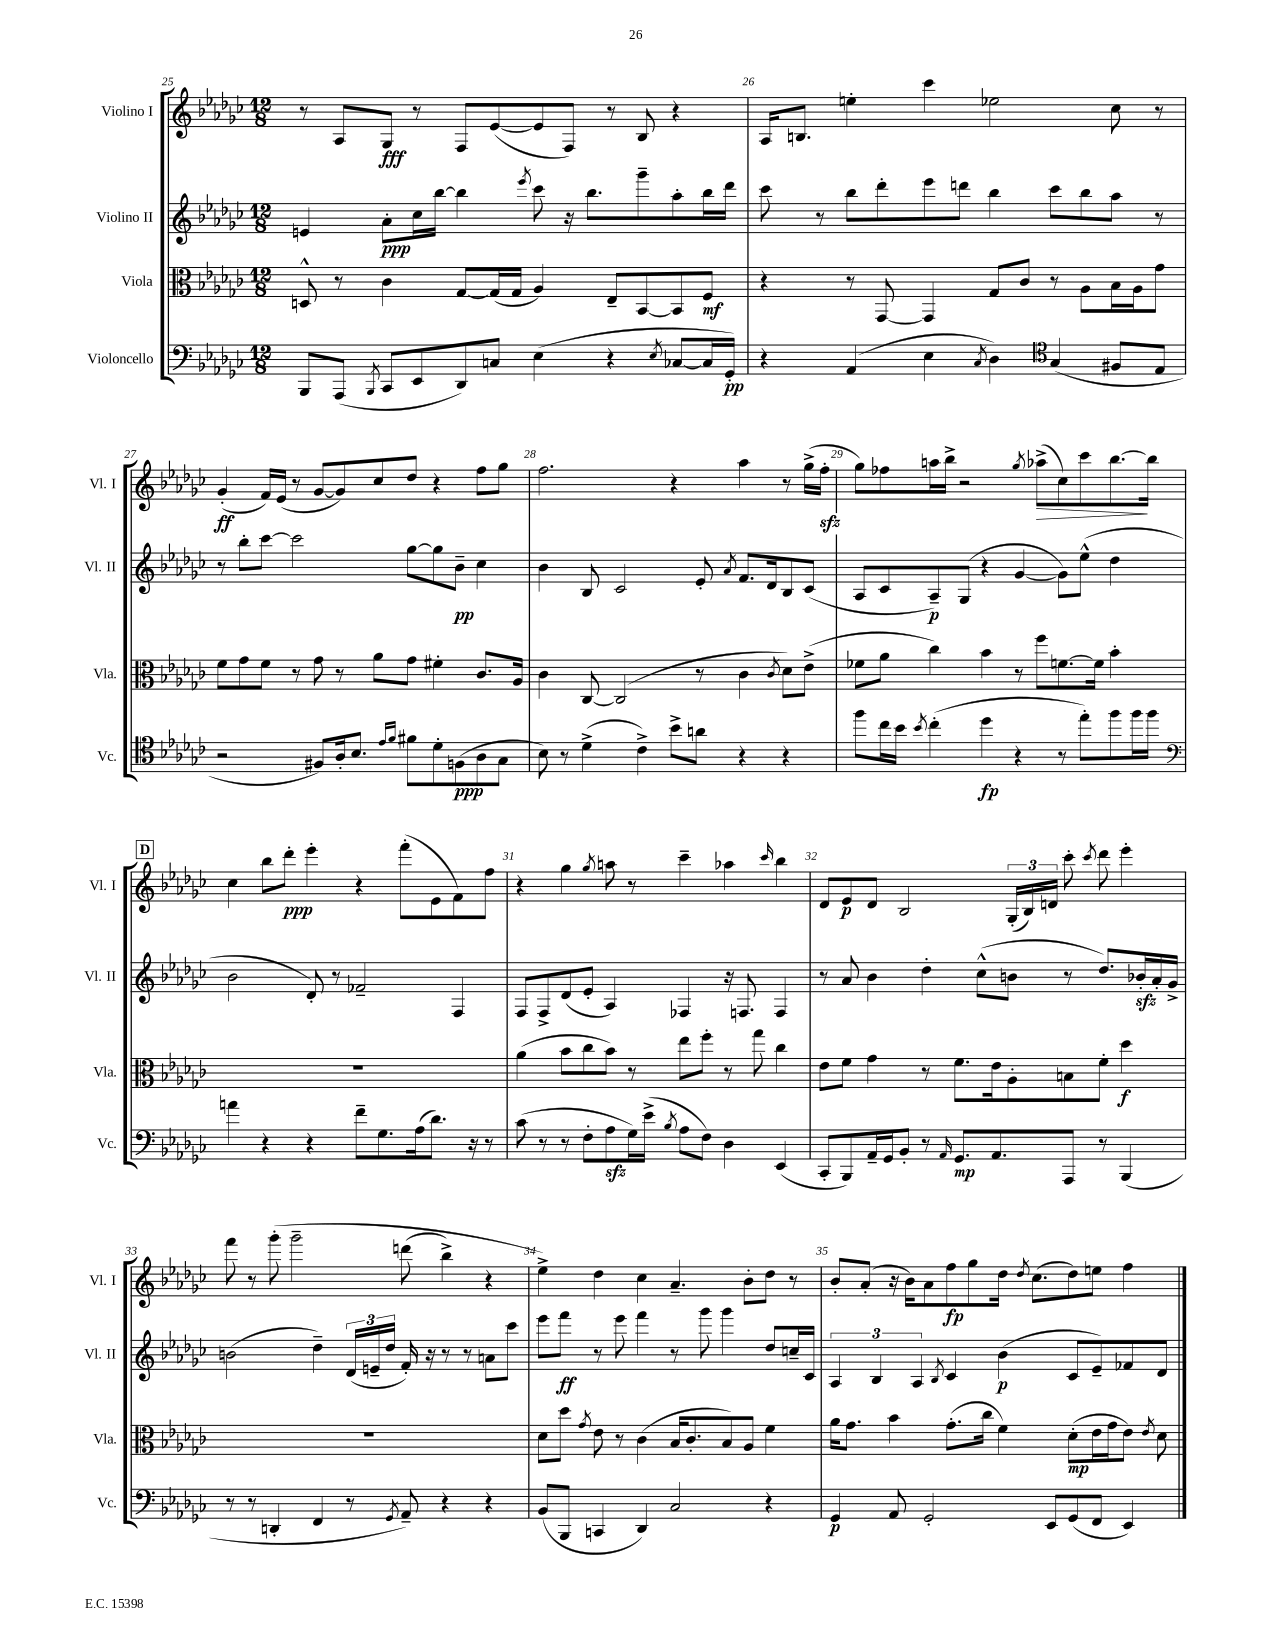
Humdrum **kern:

**kern	**dynam	**kern	**dynam	**kern	**dynam	**kern	**dynam
*part4	*part4	*part3	*part3	*part2	*part2	*part1	*part1
*staff4	*staff4	*staff3	*staff3	*staff2	*staff2	*staff1	*staff1
*I"Violoncello	*	*I"Viola	*	*I"Violino II	*	*I"Violino I	*
*I'Vc.	*	*I'Vla.	*	*I'Vl. II	*	*I'Vl. I	*
*clefF4	*	*clefC3	*	*clefG2	*	*clefG2	*
*k[b-e-a-d-g-c-]	*	*k[b-e-a-d-g-c-]	*	*k[b-e-a-d-g-c-]	*	*k[b-e-a-d-g-c-]	*
*M12/8	*	*M12/8	*	*M12/8	*	*M12/8	*
=25	=25	=25	=25	=25	=25	=25	=25
8BBB-/L	.	8Dn^^/	.	4en/	.	8r	.
(8AAA-/J	.	8r	.	.	.	8A-/L	.
8qBBB-/	.	.	.	.	.	.	.
8CC-/L	.	4c-\	.	8a-'\L	ppp	8G-/J	fff
8EE-/	.	.	.	16cc-\L	.	8r	.
.	.	.	.	[16bb-\JJ	.	.	.
8DD-/)	.	[8G-/L	.	4bb-\]	.	8F/L	.
8Cn/J	.	(16G-/L]	.	.	.	([8e-/	.
.	.	16G-/JJ	.	.	.	.	.
.	.	.	.	8qeee-/	.	.	.
(4E-\	.	4A-/)	.	8ccc-\	.	8e-/]	.
.	.	.	.	16r	.	8F/J)	.
.	.	.	.	8.bb-\L	.	.	.
4r	.	8E-~/L	.	.	.	8r	.
.	.	[8BB-/	.	8ggg-~\	.	8B-/	.
8qE-/	.	.	.	.	.	.	.
[8C-X/L	.	8BB-/]	.	8aa-'\	.	4r	.
16C-/L]	.	8F/J	mf	16bb-\L	.	.	.
16GG-'/JJ)	pp	.	.	16ddd-\JJ	.	.	.
=26	=26	=26	=26	=26	=26	=26	=26
4r	.	4r	.	8ccc-\	.	16A-/KL	.
.	.	.	.	.	.	8.Bn/J	.
.	.	.	.	8r	.	.	.
(4AA-/	.	8r	.	8bb-\L	.	4een'\	.
.	.	[8GG-/	.	8ddd-'\	.	.	.
4E-\	.	4GG-/]	.	8eee-\	.	4ccc-\	.
.	.	.	.	8dddn\J	.	.	.
8qC-/	.	.	.	.	.	.	.
4D-\)	.	8G-/L	.	4bb-\	.	2ee-X\	.
.	.	8c-/J	.	.	.	.	.
*clefC4	*	*	*	*	*	*	*
(4G-/	.	8r	.	8ccc-\L	.	.	.
.	.	8A-\L	.	8bb-\	.	.	.
8F#X/L	.	16B-\L	.	8aa-\J	.	8cc-\	.
.	.	16A-\J	.	.	.	.	.
8E-/J	.	8g-\J	.	8r	.	8r	.
!!LO:LB:g=z
=27	=27	=27	=27	=27	=27	=27	=27
2r	.	8f\L	.	8r	.	(4g-'/	ff
.	.	8g-\	.	8bb-'\L	.	.	.
.	.	8f\J	.	[8ccc-\J	.	16f/LL)	.
.	.	.	.	.	.	(16e-/JJ	.
.	.	8r	.	2ccc-\]	.	8r	.
8F#X/L)	.	8g-\	.	.	.	[8g-/L	.
16A-'/k	.	8r	.	.	.	8g-/])	.
8.B-/J	.	.	.	.	.	.	.
.	.	8a-\L	.	.	.	8cc-/	.
16qqe-/LL	.	.	.	.	.	.	.
16qqf/JJ	.	.	.	.	.	.	.
8f#X\L	.	8g-\J	.	[8gg-\L	.	8dd-/J	.
8d-'\	.	4f#X'\	.	8gg-\]	.	4r	.
(8Fn\	ppp	.	.	8b-~\J	pp	.	.
8A-\	.	8.c-/L	.	4cc-\	.	8ff\L	.
8G-\J	.	.	.	.	.	8gg-\J	.
.	.	16A-/Jk	.	.	.	.	.
=28	=28	=28	=28	=28	=28	=28	=28
8B-\)	.	4c-\	.	4b-\	.	2.ff\	.
8r	.	.	.	.	.	.	.
(4d-^\	.	[8C-/	.	8B-/	.	.	.
.	.	(2C-/]	.	2c-/	.	.	.
4c-^\)	.	.	.	.	.	.	.
8b-^\L	.	.	.	.	.	4r	.
8an\J	.	8r	.	8e-'/	.	.	.
.	.	.	.	8qa-/	.	.	.
4r	.	4c-\	.	8.f/L	.	4aa-\	.
.	.	.	.	16d-/k	.	.	.
.	.	8qc-/	.	.	.	.	.
4r	.	8d-\L)	.	8B-/	.	8r	.
.	.	(8e-^\J	.	(8c-/J	.	(16gg-^\LL	.
.	.	.	.	.	.	16ffzz'\JJ	.
=29	=29	=29	=29	=29	=29	=29	=29
8ff\L	.	8f-X\L	.	8A-/L	.	8gg-\L)	.
16cc-\L	.	8a-\J	.	8c-/	.	8ff-X\	.
16b-\JJ	.	.	.	.	.	.	.
8qb-/	.	.	.	.	.	.	.
(4cc-'\	.	4cc-\)	.	8A-~/)	p	16aan\L	.
.	.	.	.	.	.	16bb-^\JJ	.
.	.	.	.	(8G-/J	.	2r	.
4dd-\	fp	4b-\	.	4r	.	.	.
4r	.	8r	.	[4g-/	.	.	.
.	.	.	.	.	.	8qgg-/	.
!	!	!	!	!	!	!	!LO:HP:b
.	.	8ff\L	.	.	.	(8aa-X^\L	>
8r	.	[8.fn\	.	8g-\L])	.	8cc-\)	.
8ee-'\L)	.	.	.	(8ee-^^\J	.	8ccc-\	.
.	.	16f\Jk]	.	.	.	.	.
8ff\	.	4b-'\	.	4dd-\	.	[8.bb-\	.
16ff\L	.	.	.	.	.	.	.
16ff\JJ	.	.	.	.	.	16bb-\Jk]	]
!!LO:LB:g=z
!!LO:REH:place=s1:t=D
=30	=30	=30	=30	=30	=30	=30	=30
*clefF4	*	*	*	*	*	*	*
4an\	.	1.r	.	2b-\	.	4cc-\	.
4r	.	.	.	.	.	8bb-\L	.
.	.	.	.	.	.	8ddd-'\J	ppp
4r	.	.	.	8d-'/)	.	4eee-'\	.
.	.	.	.	8r	.	.	.
8f~\L	.	.	.	2f-X~/	.	4r	.
8.G-\	.	.	.	.	.	.	.
.	.	.	.	.	.	(8fff'\L	.
(16A-\k	.	.	.	.	.	.	.
8.d-\J)	.	.	.	.	.	8e-\	.
.	.	.	.	4F/	.	8f\)	.
16r	.	.	.	.	.	.	.
8r	.	.	.	.	.	8ff\J	.
=31	=31	=31	=31	=31	=31	=31	=31
(8c-\	.	(4a-\	.	8F/L	.	4r	.
8r	.	.	.	8F^/	.	.	.
8r	.	8b-\L	.	(8d-/	.	4gg-\	.
8F'\L	.	8cc-\	.	8e-'/J	.	.	.
.	.	.	.	.	.	8qgg-/	.
8A-zz\	.	8b-\J)	.	4A-/)	.	8aan\	.
16G-\L)	.	8r	.	.	.	8r	.
(16e-^\JJ	.	.	.	.	.	.	.
8qB-/	.	.	.	.	.	.	.
8A-\L	.	8ee-\L	.	4F-X/	.	4ccc-~\	.
8F\J)	.	8ff'\J	.	.	.	.	.
4D-\	.	8r	.	16r	.	4aa-X\	.
.	.	.	.	8.Fn/	.	.	.
.	.	8gg-\	.	.	.	.	.
.	.	.	.	.	.	16qqccc-/	.
(4EE-/	.	4cc-\	.	4F/	.	4bb-\	.
=32	=32	=32	=32	=32	=32	=32	=32
8CC-'/L	.	8e-\L	.	8r	.	8d-/L	.
8BBB-/)	.	8f\J	.	8a-/	.	8e-/	p
16AA-~/L	.	4g-\	.	4b-\	.	8d-/J	.
16GG-/J	.	.	.	.	.	.	.
8BB-'/J	.	.	.	.	.	2B-/	.
8r	.	8r	.	4dd-'\	.	.	.
16qqAA-/	.	.	.	.	.	.	.
8.GG-/L	mp	8.f\L	.	.	.	.	.
.	.	.	.	(8cc-^^\L	.	.	.
8.AA-/	.	16e-\k	.	.	.	.	.
.	.	8A-'\	.	8bn\J	.	(24G-'/LL	.
.	.	.	.	.	.	24B-/)	.
.	.	.	.	.	.	24dn/JJ	.
8AAA-/J	.	8Bn\	.	8r	.	8ccc-'\	.
.	.	.	.	.	.	8qccc-/	.
8r	.	8f'\J	.	8.dd-/L)	.	8ddd-\	.
(4BBB-/	.	4dd-\	f	.	.	4eee-'\	.
.	.	.	.	16b-Xzz'/L	.	.	.
.	.	.	.	16a-'/	.	.	.
.	.	.	.	16g-^/JJ	.	.	.
!!LO:LB:g=z
=33	=33	=33	=33	=33	=33	=33	=33
8r	.	1.r	.	(2bn\	.	8fff\	.
8r	.	.	.	.	.	8r	.
4DDn'/	.	.	.	.	.	(8ggg-'\	.
.	.	.	.	.	.	2ggg-~\	.
4FF/	.	.	.	4dd-~\)	.	.	.
8r	.	.	.	(24d-/LL	.	.	.
.	.	.	.	24en~/	.	.	.
.	.	.	.	24dd-/JJ	.	.	.
8qGG-/	.	.	.	.	.	.	.
8AA-~/)	.	.	.	16f'/)	.	(8dddn\	.
.	.	.	.	16r	.	.	.
4r	.	.	.	8r	.	4bb-^\)	.
.	.	.	.	8r	.	.	.
4r	.	.	.	8an\L	.	4r	.
.	.	.	.	8ccc-\J	.	.	.
=34	=34	=34	=34	=34	=34	=34	=34
(8BB-/L	.	8d-\L	.	8eee-\L	.	4ee-^\)	.
8BBB-/J	.	8dd-\J	.	8fff\J	ff	.	.
.	.	8qg-/	.	.	.	.	.
4CCn/	.	8e-\	.	8r	.	4dd-\	.
.	.	8r	.	8eee-\	.	.	.
4DD-/)	.	(4c-\	.	4fff\	.	4cc-\	.
2C-/	.	16B-/KL	.	8r	.	4.a-~/	.
.	.	8.c-'/	.	.	.	.	.
.	.	.	.	8ggg-\	.	.	.
.	.	8B-/)	.	4ggg-\	.	.	.
.	.	8A-/J	.	.	.	8b-'\L	.
4r	.	4f\	.	8dd-/L	.	8dd-\J	.
.	.	.	.	16ccn~/L	.	8r	.
.	.	.	.	16c-/JJ	.	.	.
=35	=35	=35	=35	=35	=35	=35	=35
4GG-/	p	16a-\KL	.	6A-/	.	8b-'/L	.
.	.	8.g-\J	.	.	.	.	.
.	.	.	.	.	.	(8a-'/J	.
.	.	.	.	6B-/	.	.	.
8AA-/	.	4b-\	.	.	.	16r	.
.	.	.	.	.	.	16b-\KL)	.
.	.	.	.	6A-/	.	.	.
2GG-'/	.	.	.	.	.	8a-\	.
.	.	.	.	8qB-/	.	.	.
.	.	(8.g-'\L	.	4c-/	.	8ff\	fp
.	.	.	.	.	.	8gg-\	.
.	.	16cc-\Jk	.	.	.	.	.
.	.	4f\)	.	(4b-\	p	16dd-\Jk	.
.	.	.	.	.	.	8qdd-/	.
.	.	.	.	.	.	(8.cc-\L	.
8EE-/L	.	.	.	.	.	.	.
(8GG-/	.	(8d-'\L	mp	8c-/L	.	8dd-\)	.
8FF/J	.	16e-\L	.	8e-~/)	.	8een\J	.
.	.	16g-\J	.	.	.	.	.
4EE-/)	.	8e-\J)	.	8f-X/	.	4ff\	.
.	.	8qe-/	.	.	.	.	.
.	.	8d-\	.	8d-/J	.	.	.
==	==	==	==	==	==	==	==
*-	*-	*-	*-	*-	*-	*-	*-
